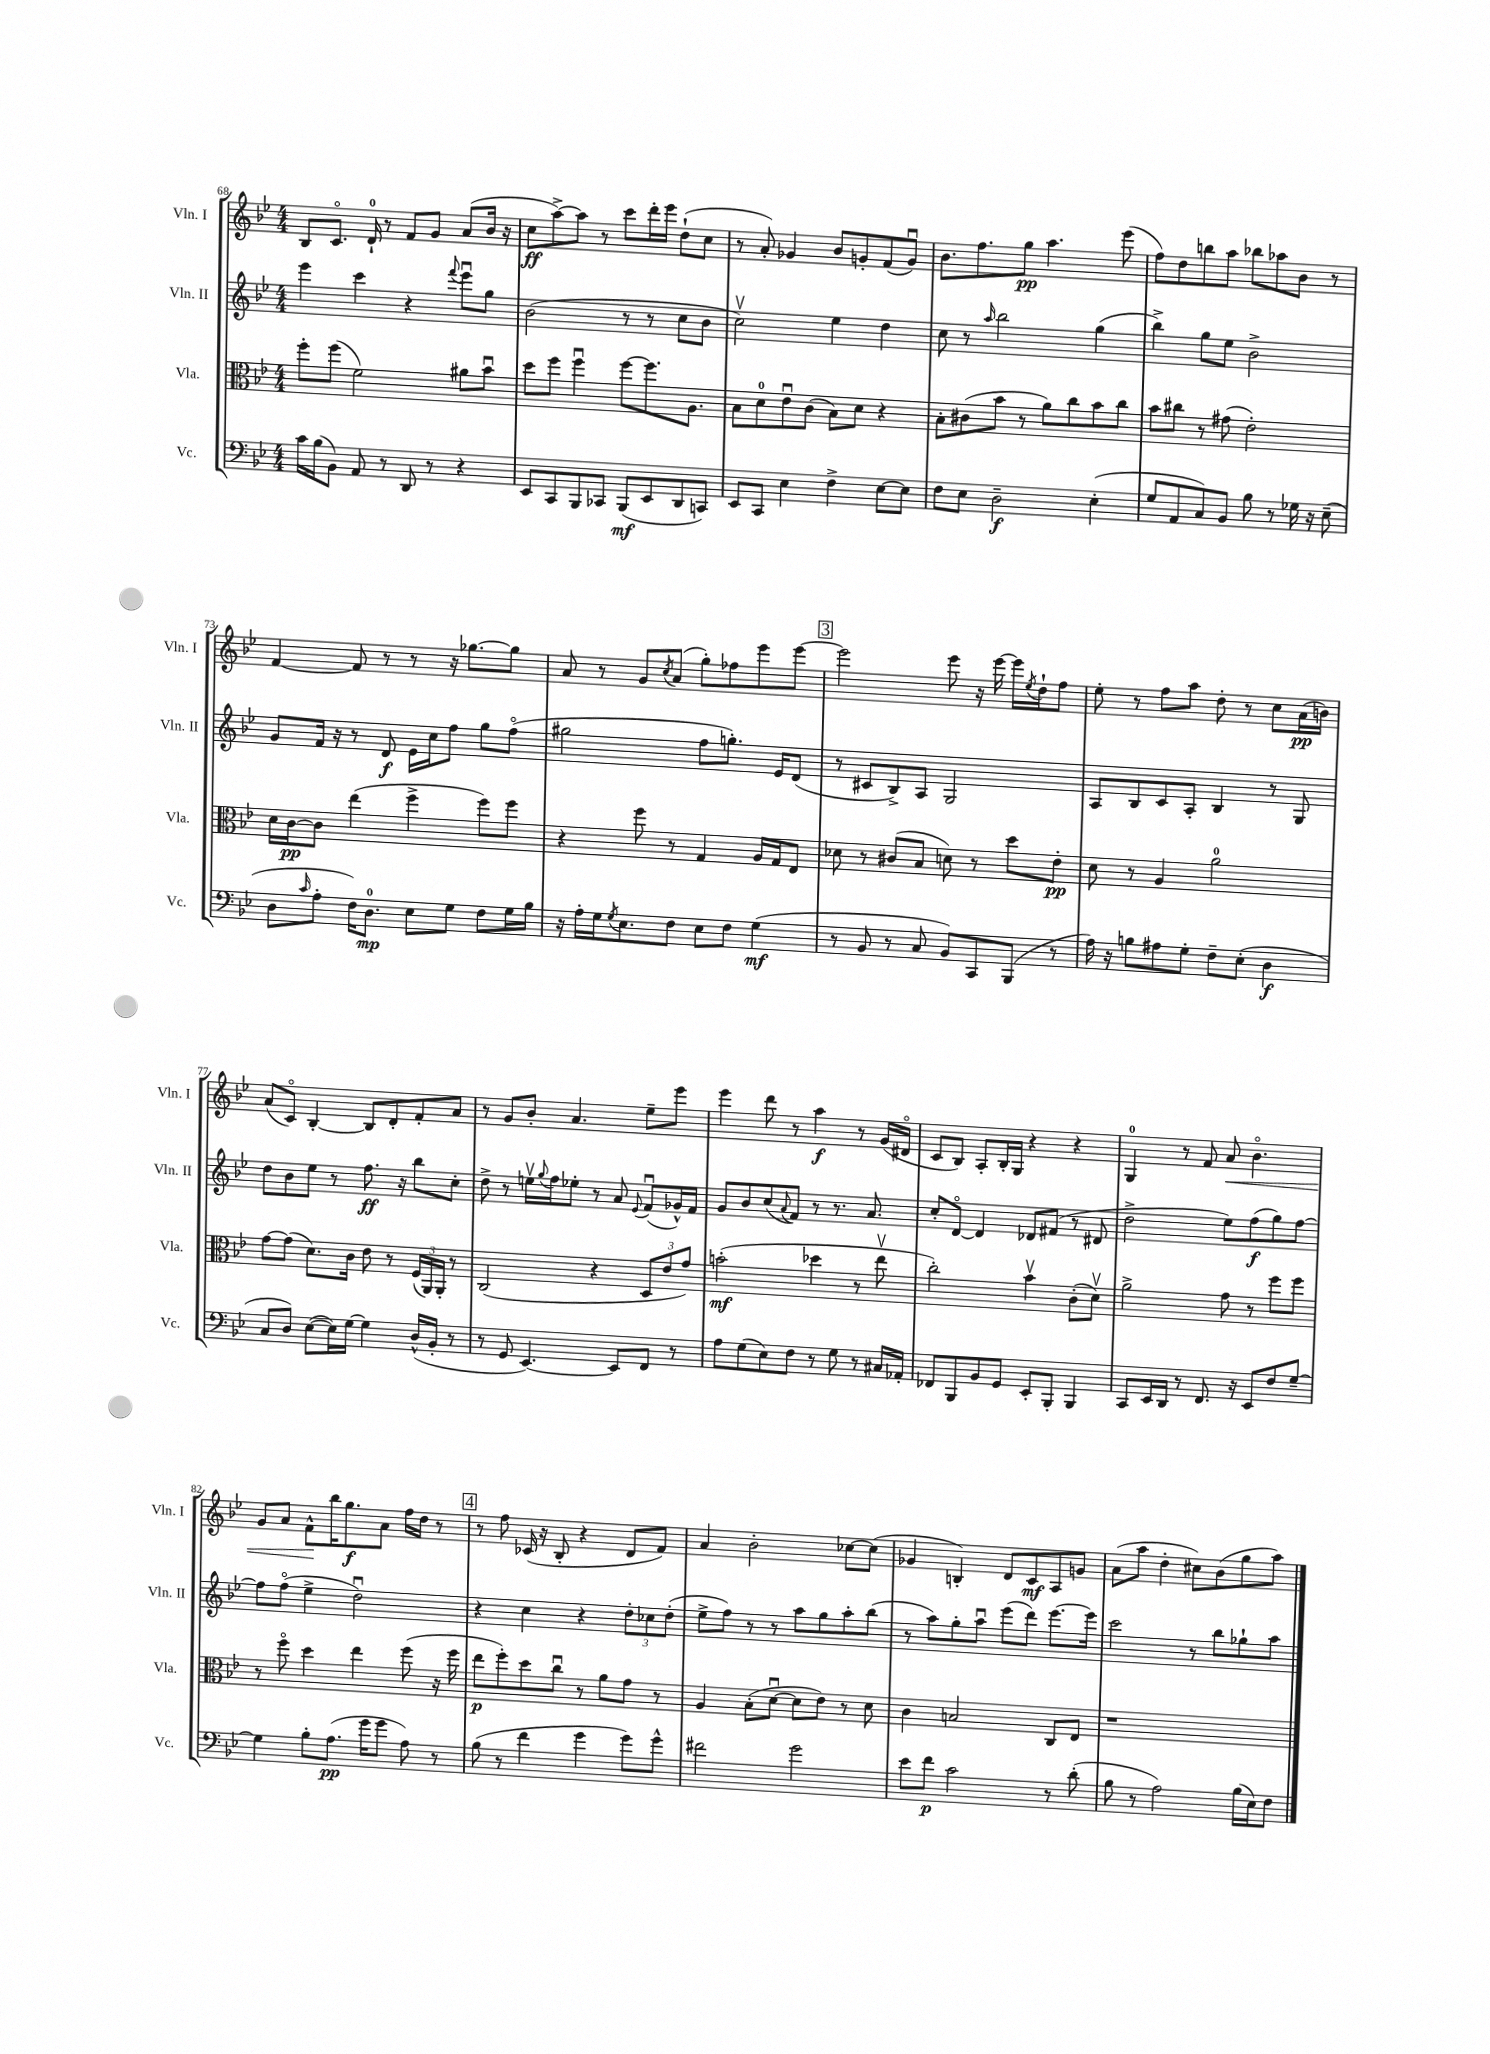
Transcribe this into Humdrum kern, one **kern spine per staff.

**kern	**kern	**kern	**kern
*staff4	*staff3	*staff2	*staff1
*clefF4	*clefC3	*clefG2	*clefG2
*k[b-e-]	*k[b-e-]	*k[b-e-]	*k[b-e-]
*M4/4	*M4/4	*M4/4	*M4/4
16c\LL	8ff'\L	4eee-\	8B-/L
(16B-\J	.	.	.
8BB-\J)	(8ff\J	.	8.co/J
8AA/	2f\)	4ccc\	.
.	.	.	16d`/
8r	.	.	8r
8DD/	.	4r	8f/L
8r	.	.	8g/J
.	.	8qqfff/	.
4r	8a#\L	8eee-u\L	(8a/L
.	8b-u\J	8gg\J	16b-/Jk
.	.	.	16r
=	=	=	=
8EE-/L	8dd\L	(2b-\	8cc\L
8CC/	8ff\J	.	[8aa^\)
8BBB-/	4ffu\	.	8aa\]J
8CC-/J	.	.	8r
(8BBB-/L	[8ff\L	8r	8ccc\L
8EE-/	8.ff\]	8r	16ddd'\L
.	.	.	16eee-\JJ
8DD/	.	8cc\L	(8dd`\L
.	8.A\J	.	.
8CC/J)	.	8b-\J	8cc\J
=	=	=	=
8EE-/L	8B-\L	2ccv\)	8r
8CC/J	8d\	.	8a'/)
4E-\	8e-u\	.	4g-/
.	(8c\J	.	.
4F^\	8B-\L)	4ee-\	8b-/L
.	8d\J	.	8g'/
[8E-\L	4r	4dd\	(8f/
8E-\]J	.	.	8gu/J)
=	=	=	=
8F\L	8B-'\L	8cc\	8.b-\L
8E-\J	(8c#\	8r	.
.	.	.	8.ff\
.	.	16qqaa/	.
2D~\	8b-\J	2bb-\	.
.	8r	.	8gg\J
.	8a\L)	.	4.aa\
.	8cc\	.	.
(4E-'\	8b-\	(4gg\	.
.	8cc\J	.	(8eee-\
=	=	=	=
8G/L	8b-\L	4bb-^\)	8ff\L)
8AA/	8cc#\J	.	8dd\
8C/)	8r	8gg\L	8bb\
8BB-/J	(8g#\	8ee-\J	8aa\J
8B-\	2e-'\)	2b-^\	8bb-\L
8r	.	.	8aa-\
16G-\	.	.	8b-\J
16r	.	.	.
(8E-~\	.	.	8r
=	=	=	=
8D\L	16d\LL	8g/L	[4f/
.	[16c\J	.	.
16qqc/	.	.	.
8A'\J	8c\]J	16f/Jk	.
.	.	16r	.
16F\LK)	(4ee-\	8r	8f/]
8.D\J	.	.	.
.	.	8d/	8r
8E-\L	4ff^\	16e-\LL	8r
.	.	16cc\J	.
8G\J	.	8ff\J	16r
.	.	.	[8.gg-\L
8F\L	8ff\L)	8gg\L	.
16G\L	8ff\J	(8ffo\J	8gg-\]J
16B-\JJ	.	.	.
=	=	=	=
16r	4r	2gg#\	8a/
16A'\LL	.	.	.
16G\J	.	.	8r
8qG/	.	.	.
8.E-\	.	.	.
.	8ff\	.	8g/L
.	.	.	8qcc/
8F\J	8r	.	(8a/J
8E-\L	4G/	8ff\L	8gg'\L)
8F\J	.	8.gg'\J)	8ff-\
(4G\	16A/LL	.	8eee-\
.	16G/J	16e-/LK	.
.	8E-/J	(8d/J	[8eee-\J
=	=	=	=
8r	8d-\	8r	2eee-\]
8BB-/	8r	8c#/L	.
8r	(8c#/L	8B-^/)	.
8C/	8B-/J	8A/J	.
8BB-/L)	8d\)	2G/	8eee-\
8CC/	8r	.	16r
.	.	.	[16eee-\
(8BBB-/J	8dd\L	.	16eee-\]LL
.	.	.	8qee-/
.	.	.	16dd`\J
8r	8e-'\J	.	8ff\J
=	=	=	=
16A\)	8d\	8A/L	8ee-'\
16r	.	.	.
8B\L	8r	8B-/	8r
8A#\	4A/	8c/	8ff\L
8G'\J	.	8A'/J	8aa\J
8F~\L	2a\	4B-/	8dd'\
(8E-'\J	.	.	8r
4D\	.	8r	8cc\L
.	.	8G/	(16a\L
.	.	.	16b\JJ)
=	=	=	=
8C/L	[8g\L	8dd\L	(8a/L
8D/J)	(8g\]J	8b-\	8co/J)
([8E-\L	8.d\L)	8ee-\J	[4B-'/
16E-\]L)	.	8r	.
[16G\JJ	16c\Jk	.	.
4G\]	8e-\	8.ff\	8B-/]L
.	8r	.	8d'/
.	.	16r	.
(16D^^/LL	(24F/LL	8bb-\L	8f'/
.	24AA/)	.	.
16BB-'/JJ	.	.	.
.	24AA'/JJ	.	.
8r	8r	8cc'\J	8a/J
=	=	=	=
8r	(2C/	8dd^\	8r
8GG/	.	8r	8g/L
[4.EE-/)	.	16eev\LL	8b-'/J
.	.	8qqgg/	.
.	.	16ff\J	.
.	.	8ee-'\J	4.a/
.	4r	8r	.
8EE-/]L	.	8a/	.
.	.	8qqe-/	.
8FF/J	12D/L	(8fu/L	8ee-~\L
.	12e-/	.	.
8r	.	16g-^^/L)	8eee-\J
.	12g/J)	.	.
.	.	16f/JJ	.
=	=	=	=
8A\L	(2b'\	8g/L	4eee-\
(8G\	.	8b-/	.
8E-\)	.	(8cc/	8ddd\
.	.	8qqa/	.
8F\J	.	8f/J)	8r
8r	4dd-\	8r	4aa\
8G\	.	8.r	.
8r	8r	.	8r
.	.	8.a/	.
16C#/LL	8ee-v\	.	(16g/LL
16AA-'/JJ	.	.	16d#o/JJ
=	=	=	=
8FF-/L	2cc'\)	8cc'/L	8c/L
8BBB-/	.	[8do/J	8B-/J)
8BB-/	.	4d/]	8A'/L
8GG/J	.	.	16B-'/L
.	.	.	16G/JJ
8EE-'/L	4b-v\	8d-/L	4r
8BBB-'/J	.	(8f#/J	.
4BBB-/	(8c'\L	8r	4r
.	8dv\J)	8d#/	.
=	=	=	=
8CC/L	2a^\	2dd^\	4G/
16EE-/L	.	.	.
16DD/JJ	.	.	.
8r	.	.	8r
8.FF/	.	.	8f/
.	8g\	8ee-\L)	8a/
16r	.	.	.
8EE-/L	8r	(8ff\	4.b-o\
8F/	8ff\L	8gg\)	.
[8G~/J	8ff\J	[8ff\J	.
=	=	=	=
4G\]	8r	8ff\]L	8g/L
.	8ffo\	(8ffo\J	8a/J
8B-'\L	4dd\	4ee-^\	8f^^\L
(8.A\J	.	.	16bb-\K
.	.	.	8.gg\
.	4ee-\	2ddu\)	.
16g\LK	.	.	.
8g\J	.	.	8a\J
8A\)	(8ff\	.	16ff\LL
.	.	.	16dd\JJ
8r	16r	.	8r
.	16ff\	.	.
=	=	=	=
(8B-\	8ee-\L	4r	8r
8r	8ff'\)	.	8ff\
4f\	8dd\	4cc\	(16c-/
.	.	.	16r
.	8ccu\J	.	8B-'/
4g\	8r	4r	4r
.	8a\L	.	.
8g\L)	8g\J	12dd'\L	8d/L
.	.	12cc-\	.
8g^^\J	8r	.	8f/J)
.	.	(12dd'\J	.
=	=	=	=
2f#\	4A/	8ee-^\L	4a/
.	.	8ff\J)	.
.	(8B-'\L	8r	2b-'\
.	[8du\J	8r	.
2g\	8d\]L	8aa\L	.
.	8e-\J)	8gg\	.
.	8r	8aa'\	[8cc-\L
.	8d\	(8bb-\J	(8cc-\]J
=	=	=	=
8e-\L	4c\	8r	4g-/
8f\J	.	8aa\L)	.
2c\	2B/	8gg'\	4B'/)
.	.	8aau\J	.
.	.	(8eee-\L	8d/L
.	.	8ddd\J)	8c/
8r	8C/L	[8.eee-\L	8A/
(8d'\	8E-/J	.	8g/J
.	.	16eee-\]Jk	.
=	=	=	=
8B-\	1r	2ccc\	(8a\L
8r	.	.	8aa\J
2A\)	.	.	4dd'\
.	.	8r	8cc#\L)
.	.	8bb-\L	(8b-\
(16B-\LL	.	8gg-`\	8gg\
16E-\J)	.	.	.
8F\J	.	8aa\J	8aa\J)
==	==	==	==
*-	*-	*-	*-
